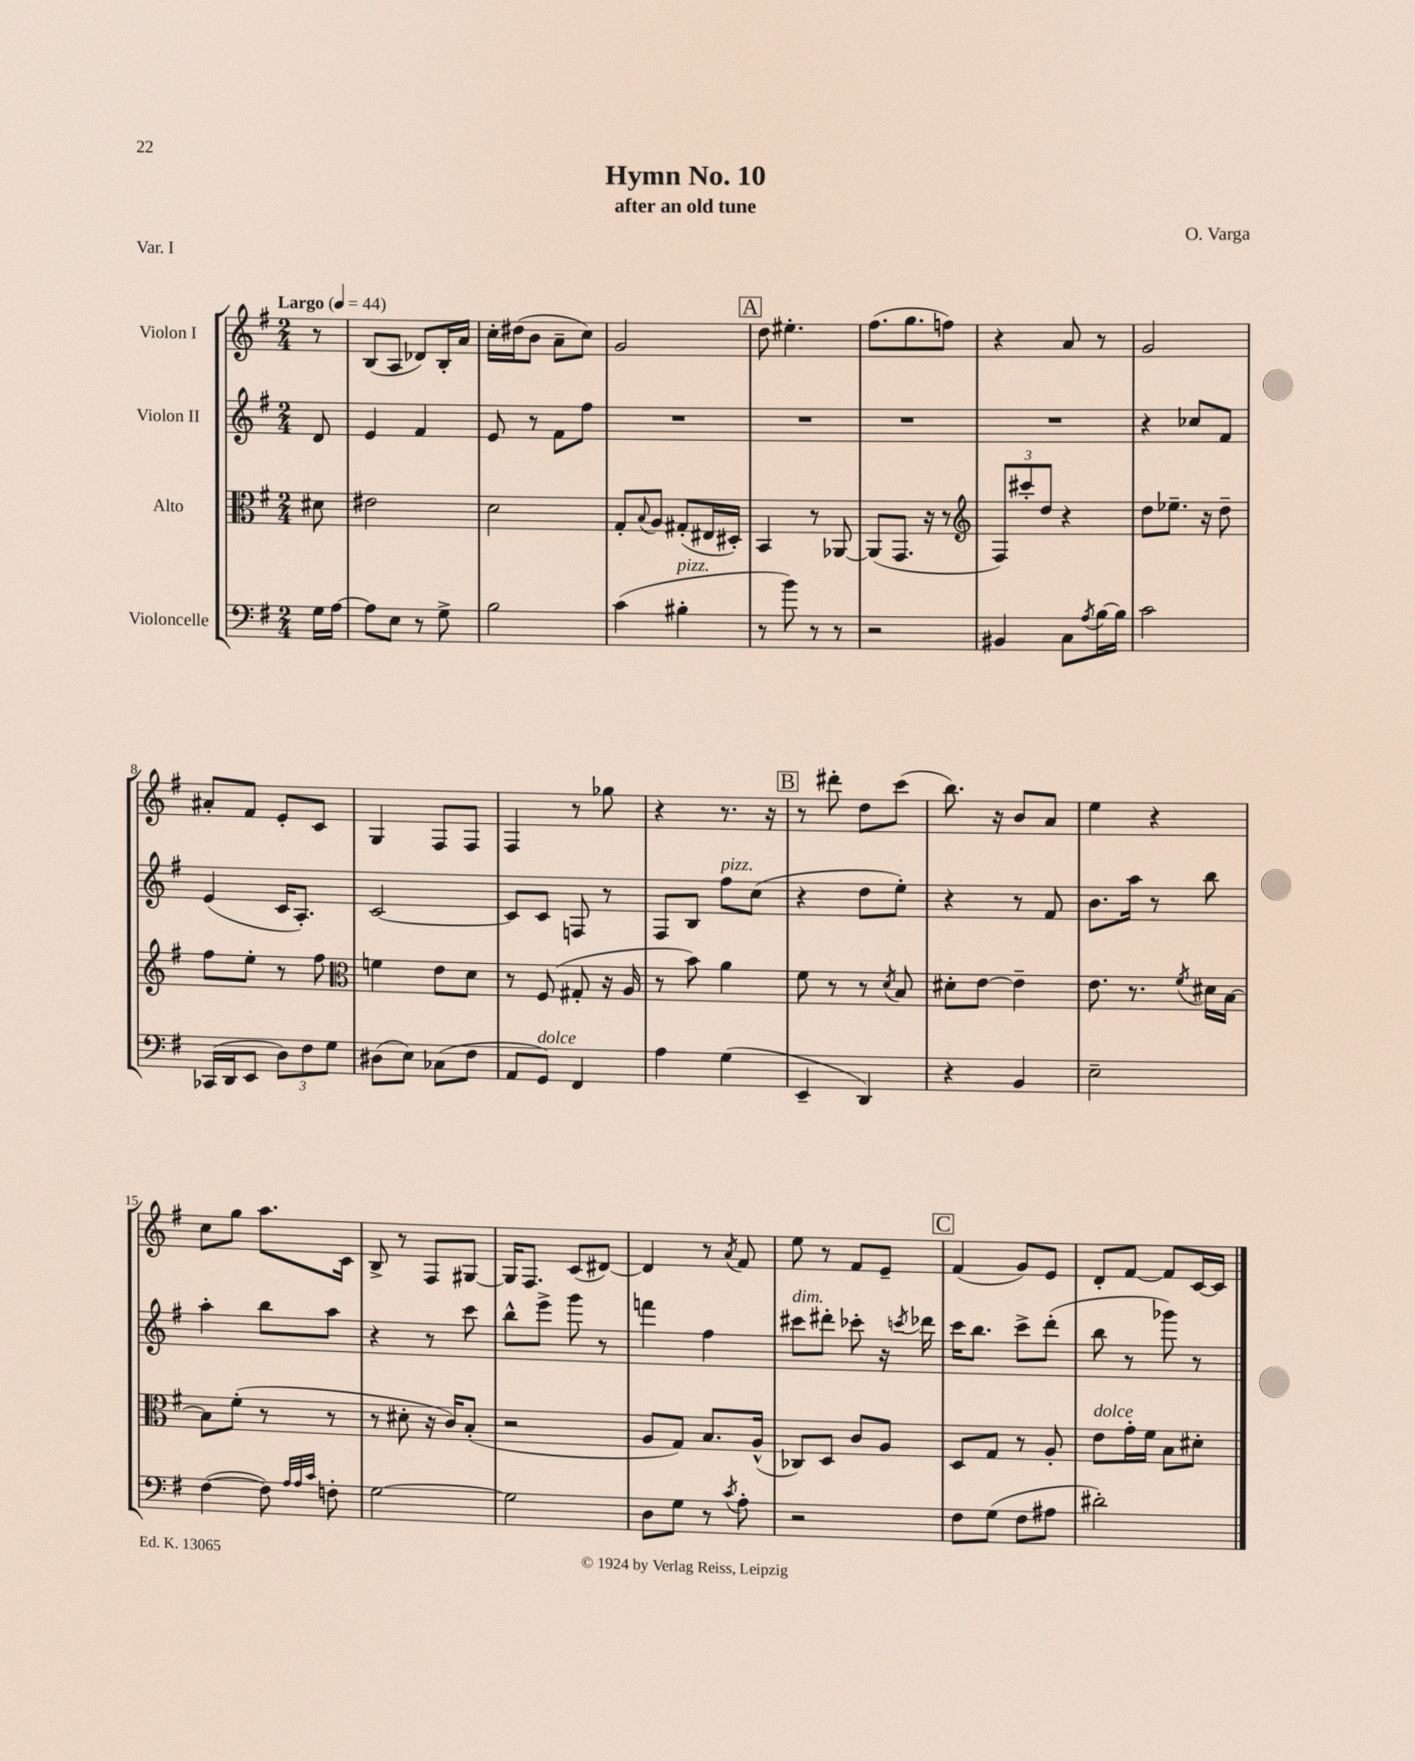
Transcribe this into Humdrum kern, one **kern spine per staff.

**kern	**kern	**kern	**kern
*staff4	*staff3	*staff2	*staff1
*clefF4	*clefC3	*clefG2	*clefG2
*k[f#]	*k[f#]	*k[f#]	*k[f#]
*M2/4	*M2/4	*M2/4	*M2/4
*MM44	*MM44	*MM44	*MM44
16G\LL	8d#\	8d/	8r
[16A\JJ	.	.	.
=	=	=	=
8A\]L	2e#\	4e/	(8B/L
8E\J	.	.	8A/J
8r	.	4f#/	8d-/L)
8G^\	.	.	16B'/L
.	.	.	16a/JJ
=	=	=	=
2B\	2d\	8e/	16cc'\LL
.	.	.	(16dd#\J
.	.	8r	8b\J
.	.	8f#\L	8a~\L
.	.	8ff#\J	8cc\J)
=	=	=	=
(4c\	8G'/L	2r	2g/
.	8qqB/	.	.
.	8A/J	.	.
4B#'\	(8G#'/L	.	.
.	16E#/L	.	.
.	16D#'/JJ)	.	.
=	=	=	=
8r	4BB/	2r	8dd\
8b\)	.	.	4.ee#'\
8r	8r	.	.
8r	[8AA-/	.	.
=	=	=	=
2r	(8AA-/]L	2r	(8.ff#\L
.	8.GG/J	.	.
.	.	.	8.gg\
.	16r	.	.
.	8r	.	8ff\J)
=	=	=	=
*	*clefG2	*	*
4BB#/	12F#/L)	2r	4r
.	12ccc#'/	.	.
.	12dd/J	.	.
8C\L	4r	.	8a/
8qA/	.	.	.
[16B\L	.	.	8r
16B\]JJ	.	.	.
=	=	=	=
2c\	8dd\L	4r	2g/
.	8.ee-~\J	.	.
.	.	8cc-/L	.
.	16r	.	.
.	8dd~\	8f#/J	.
=	=	=	=
(16CC-/LL	8ff#\L	(4e/	8a#'/L
16DD/J	.	.	.
8EE/J	8ee'\J	.	8f#/J
12D\L)	8r	16c/LK	8e'/L
.	.	8.A'/J)	.
12F#\	.	.	.
.	8ff#\	.	8c/J
12G\J	.	.	.
=	=	=	=
*	*clefC3	*	*
(8D#\L	4f\	[2c/	4G/
8E\J)	.	.	.
(8C-\L	8e\L	.	8F#/L
8F#\J	8d\J	.	8F#/J
=	=	=	=
8AA/L	8r	8c/]L	4F#/
8GG/J)	(8F#/	8c/J	.
4FF#/	8G#'/	8F/	8r
.	16r	8r	8gg-\
.	16A/	.	.
=	=	=	=
4A\	8r	8F#/L	4r
.	8b\)	8B/J	.
(4G\	4a\	8ff#\L	8.r
.	.	(8cc\J	.
.	.	.	16r
=	=	=	=
4EE~/	8f#\	4r	8r
.	8r	.	8ddd#'\
4DD/)	8r	8dd\L	8dd\L
.	8qd/	.	.
.	8B/	8ee'\J)	(8ccc\J
=	=	=	=
4r	8d#'\L	4r	8.bb\)
.	[8e\J	.	.
.	.	.	16r
4BB/	4e~\]	8r	8b/L
.	.	8f#/	8a/J
=	=	=	=
2E~\	8.e\	8.b\L	4ee\
.	8.r	16aa\Jk	.
.	.	8r	4r
.	8qf#/	.	.
.	16d#\LL	8bb\	.
.	[16B\JJ	.	.
=	=	=	=
([4F#\	8B\]L	4aa'\	8cc\L
.	(8f#'\J	.	8gg\J
8F#\])	8r	8bb\L	8.aa\L
32qqA/LLL	.	.	.
32qqA/	.	.	.
32qqc/JJJ	.	.	.
8F'\	8r	8aa\J	.
.	.	.	16c\Jk
=	=	=	=
[2G\	8r	4r	8B^/
.	8d#'\	.	8r
.	16r	8r	8F#/L
.	16c/LK)	.	.
.	(8B'/J	8ccc\	[8G#/J
=	=	=	=
2G\]	2r	8bb^^\L	16G#/]LK
.	.	.	8.F#/J
.	.	8eee^\J	.
.	.	8ggg\	(8c/L
.	.	8r	[8d#/J)
=	=	=	=
8D\L	8A/L	4fff\	4d#/]
8G\J	8G/J)	.	.
8r	8.B/L	4ff#\	8r
8qc/	.	.	8qa/
8A'\	.	.	8f#/
.	(16A^^/Jk	.	.
=	=	=	=
2r	8C-/L)	8ccc#\L	8ee\
.	8D/J	8ddd#'\J	8r
.	8c/L	8ccc-'\	8f#/L
.	8A/J	16r	8e~/J
.	.	8qccc/	.
.	.	16ddd-\	.
=	=	=	=
8F#\L	8D/L	16ccc\LK	(4f#/
.	.	8.bb\J	.
(8G\J	8G/J	.	.
8F#\L	8r	8ccc^\L	8g/L)
8A#\J	8A'/	(8ddd'\J	8e/J
=	=	=	=
2d#'\)	8e\L	8bb\	8d'/L
.	16g'\L	8r	[8f#/J
.	16f#\JJ	.	.
.	8B\L	8ggg-\)	8f#/]L
.	8d#'\J	8r	[16c/L
.	.	.	16c/]JJ
==	==	==	==
*-	*-	*-	*-
